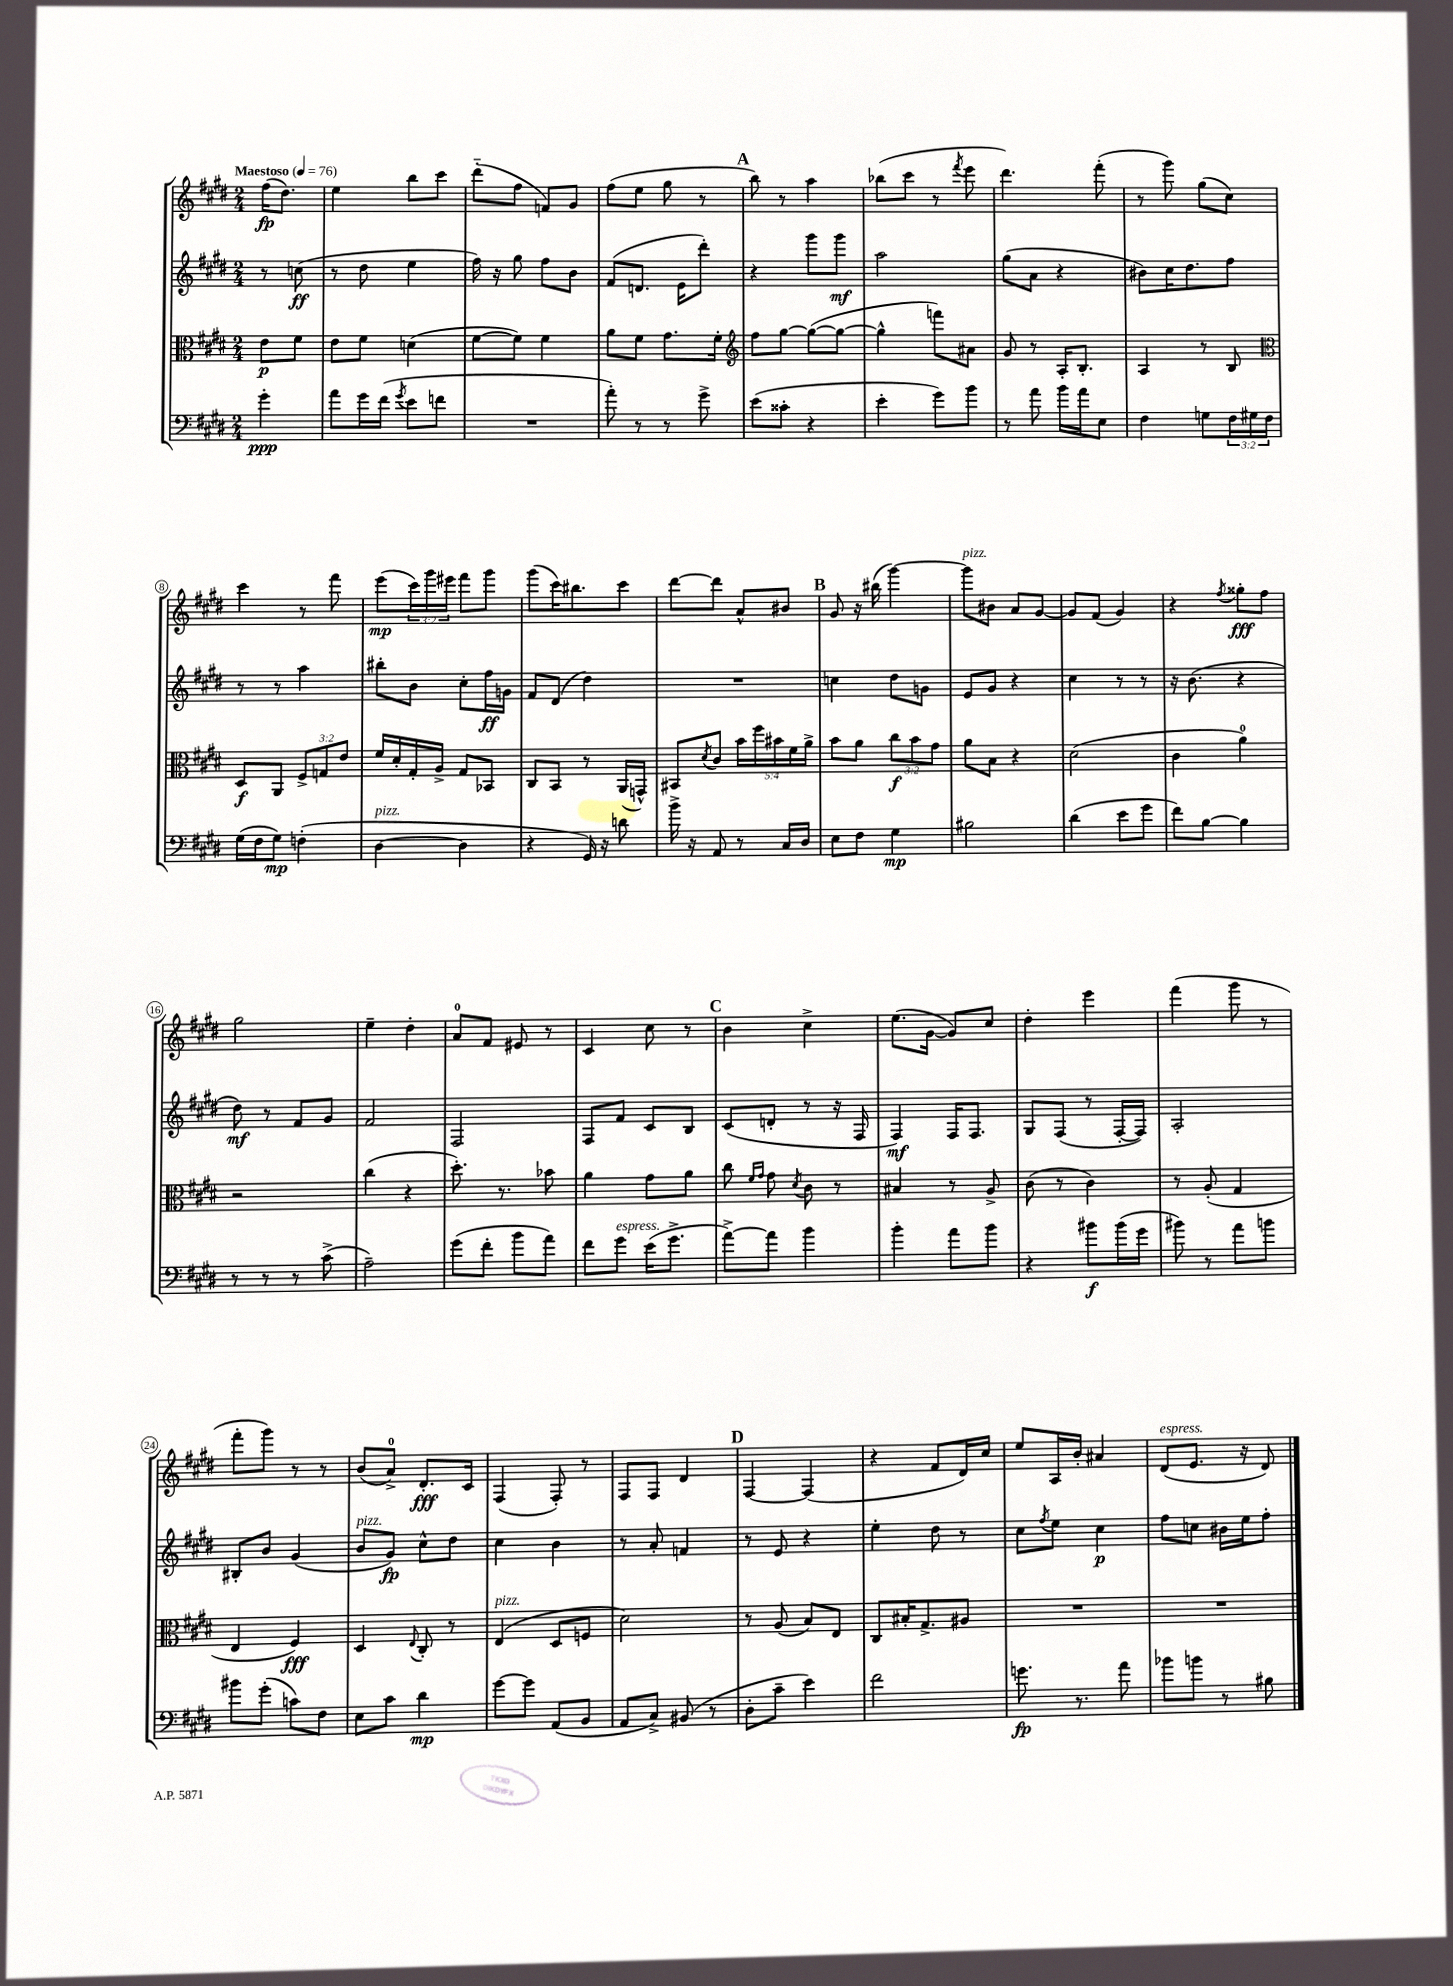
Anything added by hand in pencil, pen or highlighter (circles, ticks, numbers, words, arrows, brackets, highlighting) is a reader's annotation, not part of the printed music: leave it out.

**kern	**kern	**kern	**kern
*staff4	*staff3	*staff2	*staff1
*clefF4	*clefC3	*clefG2	*clefG2
*k[f#c#g#d#]	*k[f#c#g#d#]	*k[f#c#g#d#]	*k[f#c#g#d#]
*M2/4	*M2/4	*M2/4	*M2/4
*MM76	*MM76	*MM76	*MM76
4g#'\	8e\L	8r	(16ff#\LK
.	.	.	8.dd#\J)
.	8f#\J	(8cc\	.
=	=	=	=
8a\L	8e\L	8r	4ee\
16g#\L	8f#\J	8dd#\	.
(16f#\JJ	.	.	.
8qg#/	.	.	.
8e\L	(4d\	4ee\	8bb\L
8f\J	.	.	8ccc#\J
=	=	=	=
2r	[8f#\L	16ff#\)	(8ddd#'~\L
.	.	16r	.
.	8f#\]J)	8gg#\	8ff#\J
.	4f#\	8ff#\L	8f/L)
.	.	8b\J	8g#/J
=	=	=	=
8a'\)	8a\L	(8f#/L	(8ff#\L
8r	8f#\J	8.d/J	8ee\J
8r	8.g#\L	.	8gg#\
.	.	16e\LK	.
8g#^\	.	8ddd#'\J)	8r
.	16f#'\Jk	.	.
=	=	=	=
*	*clefG2	*	*
(8e\L	8ff#\L	4r	8bb\)
8c##'\J	[8gg#\J	.	8r
4r	(8gg#\_L	8ggg#\L	4aa\
.	8gg#\_J	8ggg#\J	.
=	=	=	=
4e'\	4gg#^^\]	2aa\	(8bb-\L
.	.	.	8ccc#\J
8g#\L)	8fff\L)	.	8r
.	.	.	8qfff#/
8b\J	8a#\J	.	8eee\
=	=	=	=
8r	8g#/	(8gg#\L	4.ddd#\)
8a\	8r	8a\J	.
16b\LL	16A'/LK	4r	.
16a\J	8.B'/J	.	.
8E\J	.	.	(8fff#'\
=	=	=	=
4F#\	4A/	8b#\L)	8r
.	.	16cc#\K	8ggg#\)
.	.	8.dd#\	.
8G\L	8r	.	(8gg#\L
24F#\L	8B/	8ff#\J	8cc#\J)
24G#\	.	.	.
24F#\JJ	.	.	.
=	=	=	=
*	*clefC3	*	*
(16G#\LL	8D#/L	8r	4ccc#\
16F#\J	.	.	.
8G#\J)	8AA/J	8r	.
(4F'\	12F#^/L	4aa\	8r
.	12G/	.	.
.	.	.	8fff#\
.	12e/J	.	.
=	=	=	=
[4D#\	16f#/LL	8bb#'\L	(8eee\L
.	16d#'/	.	.
.	16G#'/	8b\J	24ccc#\L)
.	.	.	24ggg#\
.	16A^/JJ	.	.
.	.	.	24eee#\JJ
4D#\]	8G#/L	8cc#'\L	8fff#\L
.	8BB-/J	16ff#\L	8ggg#\J
.	.	16g\JJ	.
=	=	=	=
4r	8C#/L	8f#/L	(8ggg#\L
.	8BB/J	(8d#/J	16ccc#\K)
.	.	.	8.bb#\
16GG#/)	8r	4dd#\)	.
16r	.	.	.
8d\	(16AA/LL	.	8ccc#\J
.	16GG^^/JJ)	.	.
=	=	=	=
16b^\	8BB#/L	2r	[8ddd#\L
16r	.	.	.
.	8qd#/	.	.
8AA/	8c#/J	.	8ddd#\]J
8r	20b\LL	.	8a^^/L
.	20ff#\	.	.
.	20b#\	.	.
16C#/LL	.	.	8b#/J
.	20f#\	.	.
16D#/JJ	.	.	.
.	20a^\JJ	.	.
=	=	=	=
8E\L	8b\L	4cc\	8g#/
8F#\J	8a\J	.	16r
.	.	.	(16bb#\
4G#\	12cc#\L	8dd#\L	[4ggg#\)
.	12b\	.	.
.	.	8g\J	.
.	12g#\J	.	.
=	=	=	=
2B#\	8a\L	8e/L	8ggg#\]L
.	8B\J	8g#/J	8b#\J
.	4r	4r	8a/L
.	.	.	[8g#/J
=	=	=	=
(4d#\	(2d#\	4cc#\	8g#/]L
.	.	.	(8f#/J
8e\L	.	8r	4g#/)
8g#\J	.	8r	.
=	=	=	=
8f#\L)	4c#\	16r	4r
.	.	(8.b\	.
[8B\J	.	.	.
.	.	.	8qff#/
4B\]	4a\)	4r	8gg##'\L
.	.	.	8ff#\J
=	=	=	=
8r	2r	8dd#\)	2gg#\
8r	.	8r	.
8r	.	8f#/L	.
(8c#^\	.	8g#/J	.
=	=	=	=
2A~\)	(4cc#\	2f#/	4ee~\
.	4r	.	4dd#'\
=	=	=	=
(8g#\L	8.dd#'\)	2F#/	8a/L
8f#'\J	.	.	8f#/J
.	8.r	.	.
8b\L	.	.	8e#/
8a\J)	8b-\	.	8r
=	=	=	=
8f#\L	4a\	8F#/L	4c#/
8g#\J	.	8f#/J	.
(16e\LK	8g#\L	8c#/L	8cc#\
8.g#^\J	.	.	.
.	8a\J	8B/J	8r
=	=	=	=
[8a^\L)	8cc#\	(8c#/L	4b\
.	16qqf#/LL	.	.
.	16qqg#/JJ	.	.
8a\]J	8g#\	8d'/J	.
.	8qd#/	.	.
4b\	8c#\	8r	4cc#^\
.	8r	16r	.
.	.	16F#/	.
=	=	=	=
4b'\	4B#/	4F#/)	(8.ee\L
.	.	.	[16g#\Jk
8a\L	8r	16F#/LK	8g#/]L)
.	.	8.F#/J	.
8b\J	8A^/	.	8cc#/J
=	=	=	=
4r	(8c#\	8G#/L	4dd#'\
.	8r	(8F#/J	.
8b#\L	4c#\)	8r	4eee\
(16b#\L	.	[16F#'/LL	.
16g#\JJ	.	16F#/]JJ)	.
=	=	=	=
8b#\)	8r	2A'/	(4fff#\
8r	(8A'/	.	.
8a\L	4G#/	.	8ggg#\
8b\J	.	.	8r
=	=	=	=
8b#\L	4E/	8B#'/L	8fff#'\L
(8g#'\J	.	8b/J	8ggg#\J)
8c\L)	4F#/)	(4g#/	8r
8F#\J	.	.	8r
=	=	=	=
8E\L	4D#/	8b/L	(8b/L
8c#\J	.	8g#/J)	8a^/J)
.	8qqE/	.	.
4d#\	8C#'/	8cc#^^\L	8.d#'/L
.	8r	8dd#\J	.
.	.	.	16c#/Jk
=	=	=	=
[8g#\L	(4E/	4cc#\	(4F#/
8g#\]J	.	.	.
(8AA/L	8D#/L	4b\	8F#'/)
8BB/J	8F/J	.	8r
=	=	=	=
8AA/L	2d#\)	8r	8F#/L
8C#^/J)	.	8a'/	8F#/J
(8BB#/	.	4f/	4d#/
8r	.	.	.
=	=	=	=
8D#'\L	8r	8r	[4F#/
8c#~\J	(8A/	8e/	.
4e\)	8B/L)	4r	(4F#/]
.	8E/J	.	.
=	=	=	=
2f#\	8C#/L	4ee'\	4r
.	16B#'/K	.	.
.	8.G#^/	.	.
.	.	8dd#\	8f#/L
.	8A#/J	8r	16d#/L)
.	.	.	16cc#/JJ
=	=	=	=
8.g\	2r	8cc#\L	8ee/L
.	.	8qff#/	.
.	.	8ee\J	16A/L
8.r	.	.	16b'/JJ
.	.	4cc#\	4a#/
8a\	.	.	.
=	=	=	=
8b-\L	2r	8ff#\L	(8d#/L
8b\J	.	8cc\J	8.e/J
8r	.	16b#\LL	.
.	.	16ee\J	16r
8B#\	.	8ff#'\J	8d#/)
==	==	==	==
*-	*-	*-	*-
